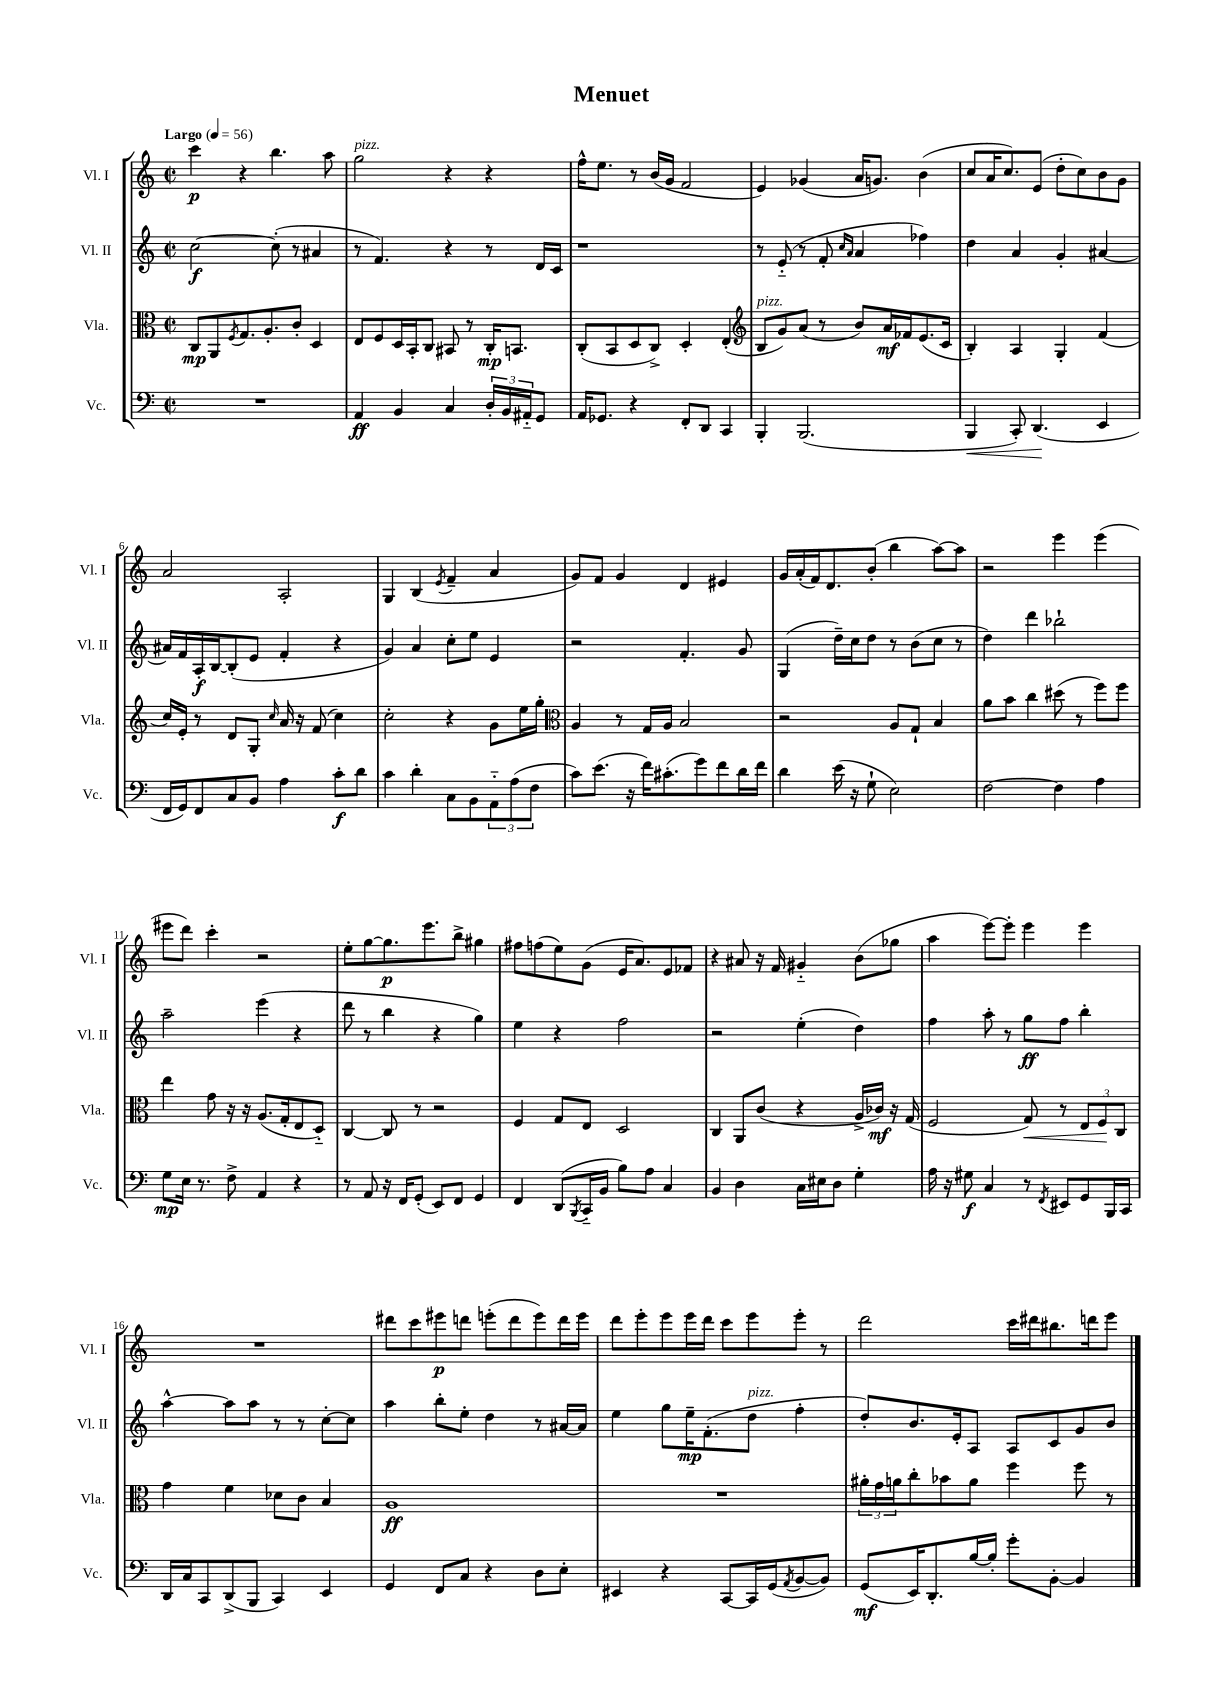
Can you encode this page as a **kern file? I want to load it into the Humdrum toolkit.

**kern	**kern	**kern	**kern
*staff4	*staff3	*staff2	*staff1
*clefF4	*clefC3	*clefG2	*clefG2
*k[]	*k[]	*k[]	*k[]
*M2/2	*M2/2	*M2/2	*M2/2
*met(c|)	*met(c|)	*met(c|)	*met(c|)
*MM56	*MM56	*MM56	*MM56
1r	8C	[2cc	4ccc
.	8AA	.	.
.	8qF	.	.
.	8.G	.	4r
.	8.A'	.	.
.	.	(8cc']	4.bb
.	8c'	8r	.
.	4D	4a#	.
.	.	.	8aa
=	=	=	=
4AA	8E	8r	2gg
.	8F	4.f)	.
4BB	16D	.	.
.	16BB'	.	.
.	8C	.	.
4C	8BB#	4r	4r
.	8r	.	.
24D'	16C'	8r	4r
24BB	.	.	.
.	8.BB	.	.
24AA#'~	.	.	.
8GG	.	16d	.
.	.	16c	.
=	=	=	=
16AA	(8C'	1r	16ff^^
8.GG-	.	.	8.ee
.	8BB	.	.
4r	8D	.	8r
.	8C^)	.	(16b
.	.	.	16g
8FF'	4D'	.	2f
8DD	.	.	.
4CC	(4E'	.	.
=	=	=	=
*	*clefG2	*	*
4BBB'	8B	8r	4e)
.	8g)	(8e'~	.
(2.BBB	(8a	8r	(4g-
.	8r	8f'	.
.	.	16qqcc	.
.	.	16qqa	.
.	8b)	4a	16a
.	.	.	8.g)
.	16a	.	.
.	16f-	.	.
.	(8.e	4ff-)	(4b
.	16c	.	.
=	=	=	=
4BBB	4B')	4dd	8cc
.	.	.	16a
.	.	.	8.cc)
8CC')	4A	4a	.
(4.DD	.	.	(8e
.	4G'	4g'	8dd'
.	.	.	8cc)
4EE	(4f	[4a#	8b
.	.	.	8g
=	=	=	=
16FF	16cc)	16a#]	2a
16GG)	16e'	16f	.
8FF	8r	16A'	.
.	.	[16B	.
8C	8d	(8B']	.
8BB	8G'	8e	.
.	16qqcc	.	.
4A	16a	4f'	2A'
.	16r	.	.
.	(8f	.	.
8c'	4cc)	4r	.
8d	.	.	.
=	=	=	=
4c	2cc'	4g)	4G
4d'	.	4a	(4B
.	.	.	8qe
8C	4r	8cc'	4f~
8BB	.	8ee	.
12AA'~	8g	4e	4a
(12A	.	.	.
.	16ee	.	.
12F	.	.	.
.	16gg'	.	.
=	=	=	=
*	*clefC3	*	*
8c)	4A	2r	8g)
(8.e	.	.	8f
.	8r	.	4g
16r	.	.	.
16f)	16G	.	.
(8.c#'	16A	.	.
.	2B	4.f'	4d
8g)	.	.	.
8f	.	.	4e#
16d	.	8g	.
16f	.	.	.
=	=	=	=
4d	2r	(4G	16g
.	.	.	(16a'
.	.	.	16f)
.	.	.	8.d
(16e	.	16dd~)	.
16r	.	16cc	.
8G`	.	8dd	(8b'
2E)	8A	8r	4bb
.	8G`	(8b	.
.	4B	8cc	[8aa)
.	.	8r	8aa]
=	=	=	=
[2F	8a	4dd)	2r
.	8b	.	.
.	4cc	4ddd	.
4F]	(8dd#	2bb-`	4eee
.	8r	.	.
4A	8ff)	.	(4eee
.	8ff	.	.
=	=	=	=
8G	4ee	2aa~	8eee#
16E	.	.	8ddd)
8.r	.	.	.
.	8g	.	4ccc'
8F^	16r	.	.
.	16r	.	.
4AA	(8.A	(4eee	2r
.	16G'	.	.
4r	8E	4r	.
.	8D'~)	.	.
=	=	=	=
8r	[4C	8ddd	8ee'
8AA	.	8r	[8gg
16r	8C]	4bb	8.gg]
16FF	.	.	.
(8GG'	8r	.	.
.	.	.	8.eee
8EE)	2r	4r	.
8FF	.	.	8bb^
4GG	.	4gg)	4gg#
=	=	=	=
4FF	4F	4ee	8ff#
.	.	.	(8ff
(8DD	8G	4r	8ee)
8qBBB	.	.	.
16CC'~	8E	.	(8g
16BB	.	.	.
8B)	2D	2ff	16e
.	.	.	8.a)
8A	.	.	.
4C	.	.	8e
.	.	.	8f-
=	=	=	=
4BB	4C	2r	4r
4D	8AA	.	8a#
.	(8c	.	16r
.	.	.	16f
16C	4r	(4ee'	4g#'~
16E#	.	.	.
8D	.	.	.
4G'	16A^	4dd)	(8b
.	16c-)	.	.
.	16r	.	8gg-
.	(16G	.	.
=	=	=	=
16A	2F	4ff	4aa
16r	.	.	.
8G#	.	.	.
4C	.	8aa'	[8eee)
.	.	8r	8eee']
8r	8G)	8gg	4eee
8qFF	.	.	.
8EE#	8r	8ff	.
8GG	12E	4bb'	4eee
.	12F	.	.
16BBB	.	.	.
.	12C	.	.
16CC	.	.	.
=	=	=	=
16DD	4g	[4aa^^	1r
16C	.	.	.
8CC	.	.	.
(8DD^	4f	8aa]	.
8BBB	.	8aa	.
4CC)	8d-	8r	.
.	8c	8r	.
4EE	4B	[8cc'	.
.	.	8cc]	.
=	=	=	=
4GG	1A	4aa	8ddd#
.	.	.	8ccc
8FF	.	8bb'	8eee#
8C	.	8ee'	8ddd
4r	.	4dd	(8eee'
.	.	.	8ddd
8D	.	8r	8eee)
8E'	.	[16a#	16ddd
.	.	16a#]	16eee
=	=	=	=
4EE#	1r	4ee	8ddd
.	.	.	8eee'
4r	.	8gg	8eee
.	.	16ee~	16eee
.	.	(8.f'	16ddd
[8CC	.	.	8ccc
16CC]	.	8dd	8eee
(16GG	.	.	.
8qAA	.	.	.
[8BB	.	4ff'	8eee'
8BB])	.	.	8r
=	=	=	=
(8GG	24a#'	8dd')	2ddd
.	24g	.	.
.	24a	.	.
16EE)	8cc'	8.b	.
8.DD'	.	.	.
.	8b-	.	.
.	.	16e'	.
[16B	8a	8A	.
16B']	.	.	.
8g'	4ff	8A	16ccc
.	.	.	16ddd#
[8BB'	.	8c	8.bb#
4BB]	8ff	8g	.
.	.	.	16ddd
.	8r	8b	8eee
==	==	==	==
*-	*-	*-	*-
